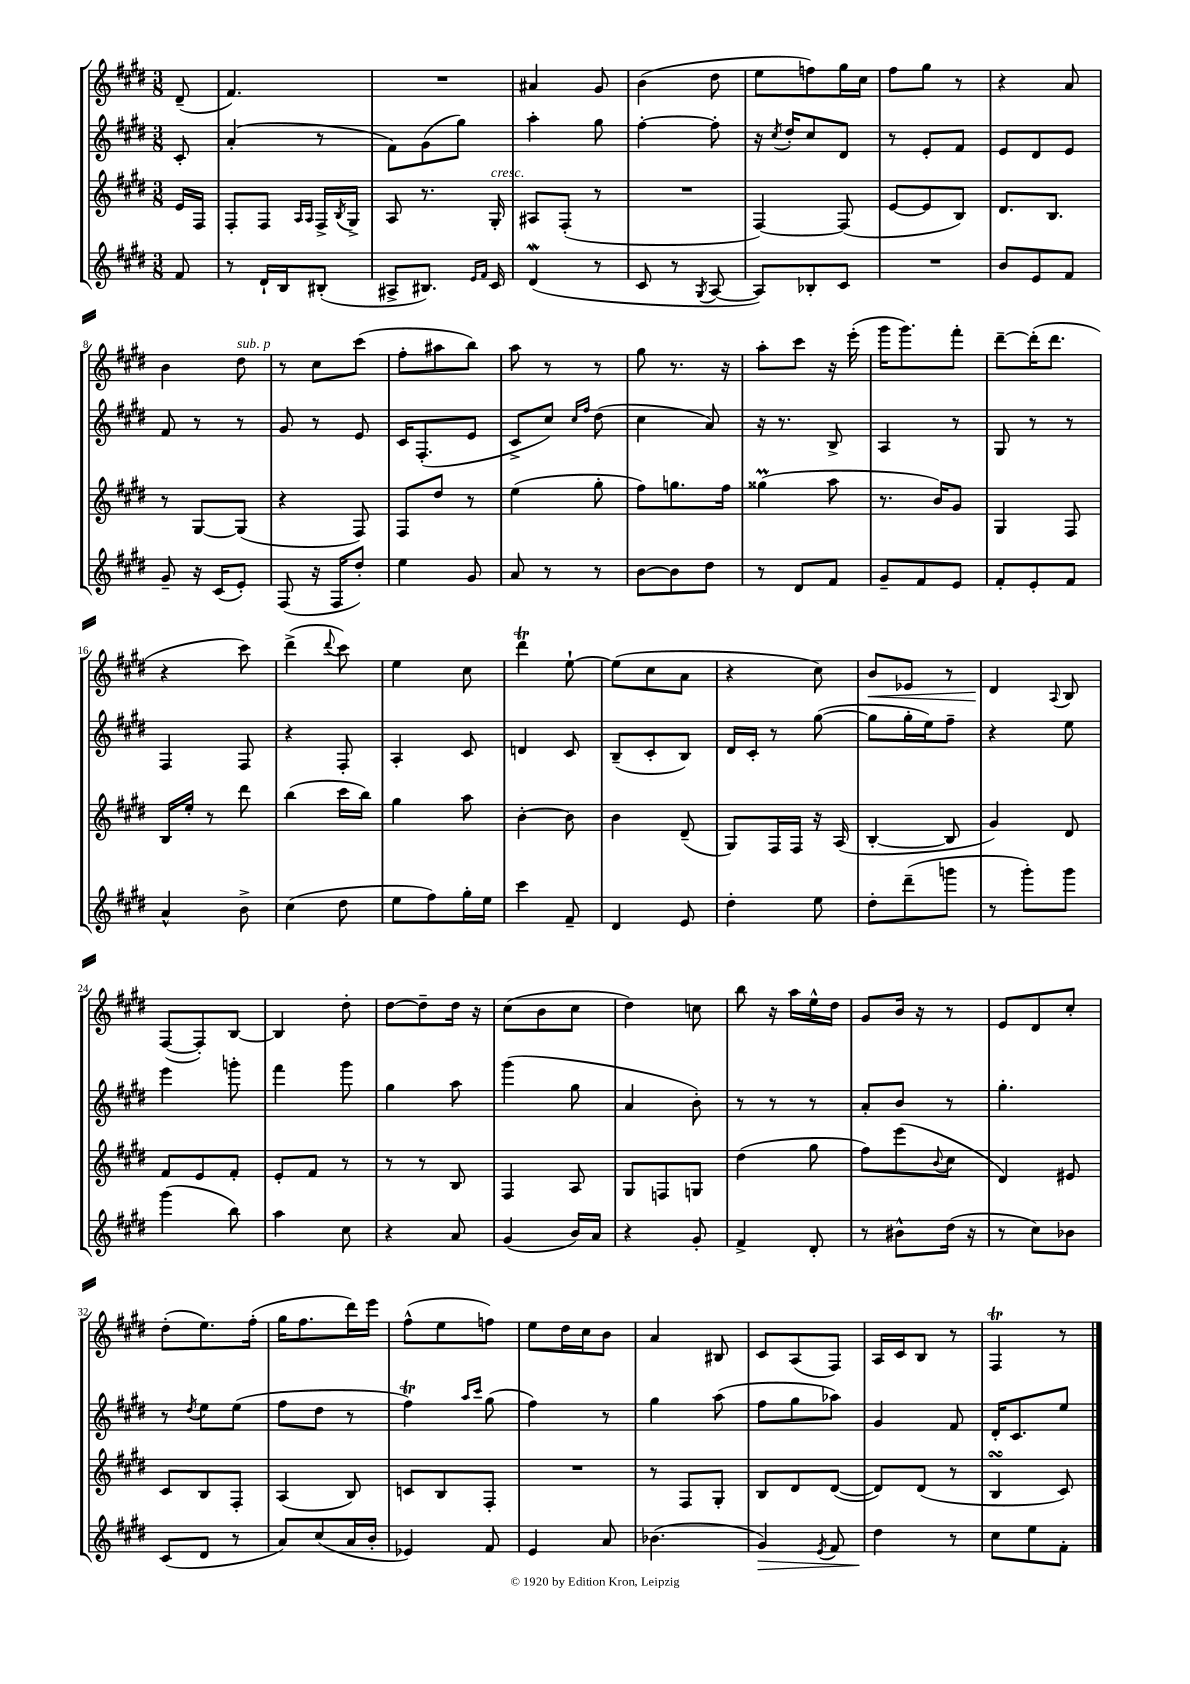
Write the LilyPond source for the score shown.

<<
\new StaffGroup <<
\new Staff = "s0" {
    \clef treble \key e \major \numericTimeSignature \time 3/8 \partial 8
    dis'8--( |
    fis'4.) |
    R4. |
    ais'4 gis'8 |
    b'4( dis''8 |
    e''8 f''8) gis''16 cis''16 |
    fis''8 gis''8 r8 |
    r4 a'8 |
    b'4 dis''8^\markup { \italic "sub. p" } |
    r8 cis''8 cis'''8( |
    fis''8-. ais''8 b''8) |
    a''8 r8 r8 |
    gis''8 r8. r16 |
    a''8-. cis'''8 r16 e'''16-.( |
    gis'''16 gis'''8.) fis'''8-. |
    dis'''8~-- dis'''16-.( dis'''8. |
    r4 cis'''8) |
    dis'''4->( \appoggiatura { dis'''8 } cis'''8) |
    e''4 cis''8 |
    dis'''4\trill e''8~-! |
    e''8( cis''8 a'8 |
    r4 cis''8) |
    b'8\< ees'8 r8 |
    dis'4\! \appoggiatura { a8 } b8 |
    fis8~( fis8-.) b8~ |
    b4 dis''8-. |
    dis''8~ dis''8-- dis''16 r16 |
    cis''8( b'8 cis''8 |
    dis''4) c''8 |
    b''8 r16 a''16 e''16-^ dis''16 |
    gis'8 b'16 r16 r8 |
    e'8 dis'8 cis''8-. |
    dis''8-.( e''8.) fis''16-.( |
    gis''16 fis''8. dis'''16) e'''16 |
    fis''8-^( e''8 f''8) |
    e''8 dis''16 cis''16 b'8 |
    a'4 bis8 |
    cis'8 a8( fis8) |
    a16 cis'16 b8 r8 |
    fis4\trill r8 \bar "|." |
}
\new Staff = "s1" {
    \clef treble \key e \major \numericTimeSignature \time 3/8 \partial 8
    cis'8-. |
    a'4-.( r8 |
    fis'8) gis'8( gis''8) |
    a''4-. gis''8 |
    fis''4~-. fis''8-. |
    r16 \acciaccatura { cis''8 } dis''16-. cis''8 dis'8 |
    r8 e'8-. fis'8 |
    e'8 dis'8 e'8 |
    fis'8 r8 r8 |
    gis'8 r8 e'8 |
    cis'16 fis8.-.( e'8 |
    cis'8-> cis''8) \grace { cis''16 fis''16 } dis''8( |
    cis''4 a'8) |
    r16 r8. b8-> |
    a4 r8 |
    gis8 r8 r8 |
    fis4 fis8 |
    r4 fis8-. |
    a4-. cis'8 |
    d'4 cis'8 |
    b8--( cis'8-. b8) |
    dis'16 cis'16-. r8 gis''8~( |
    gis''8 gis''16-. e''16) fis''8-- |
    r4 e''8 |
    e'''4 g'''8-. |
    fis'''4 gis'''8 |
    gis''4 a''8 |
    gis'''4( gis''8 |
    a'4 b'8-.) |
    r8 r8 r8 |
    a'8-. b'8 r8 |
    gis''4.-. |
    r8 \acciaccatura { dis''8 } e''8 e''8( |
    fis''8 dis''8 r8 |
    fis''4\trill) \grace { a''16 cis'''16 } gis''8( |
    fis''4) r8 |
    gis''4 a''8( |
    fis''8 gis''8 aes''8) |
    gis'4 fis'8 |
    dis'16-. cis'8. e''8 \bar "|." |
}
\new Staff = "s2" {
    \clef treble \key e \major \numericTimeSignature \time 3/8 \partial 8
    e'16 fis16 |
    fis8-. fis8 \grace { a16 a16 } fis16-> \acciaccatura { b8 } gis16-> |
    a8 r8. gis16-.^\markup { \italic "cresc." } |
    ais8 fis8-.( r8 |
    R4. |
    fis4~) fis8( |
    e'8~ e'8 b8) |
    dis'8. b8. |
    r8 gis8~ gis8( |
    r4 fis8) |
    fis8 dis''8 r8 |
    e''4( gis''8-. |
    fis''8) g''8. fis''16 |
    gisis''4\prall( a''8 |
    r8. b'16) gis'8 |
    gis4 fis8 |
    b16 e''16-. r8 dis'''8 |
    b''4( cis'''16 b''16) |
    gis''4 a''8 |
    b'4~-. b'8 |
    b'4 dis'8--( |
    gis8) fis16 fis16 r16 a16( |
    b4~-. b8 |
    gis'4) dis'8 |
    fis'8 e'8 fis'8-. |
    e'8-. fis'8 r8 |
    r8 r8 b8 |
    fis4 a8 |
    gis8 f8 g8 |
    dis''4( gis''8 |
    fis''8) e'''8( \appoggiatura { b'8 } cis''8 |
    dis'4) eis'8 |
    cis'8 b8 fis8-. |
    a4( b8) |
    c'8 b8 fis8-. |
    R4. |
    r8 fis8 gis8-. |
    b8 dis'8 dis'8~( |
    dis'8) dis'8( r8 |
    b4\turn cis'8) \bar "|." |
}
\new Staff = "s3" {
    \clef treble \key e \major \numericTimeSignature \time 3/8 \partial 8
    fis'8 |
    r8 dis'16-! b16 bis8-.( |
    ais8-> bis8.) \grace { e'16 fis'16 } cis'16 |
    dis'4\mordent( r8 |
    cis'8 r8 \acciaccatura { gis8 } a8~ |
    a8) bes8-. cis'8 |
    R4. |
    b'8 e'8 fis'8 |
    gis'8-- r16 cis'16( e'8-.) |
    fis8( r16 fis16 dis''8-.) |
    e''4 gis'8 |
    a'8 r8 r8 |
    b'8~ b'8 dis''8 |
    r8 dis'8 fis'8 |
    gis'8-- fis'8 e'8 |
    fis'8-. e'8-. fis'8 |
    a'4-^ b'8-> |
    cis''4( dis''8 |
    e''8 fis''8) gis''16-. e''16 |
    cis'''4 fis'8-- |
    dis'4 e'8 |
    dis''4-. e''8 |
    dis''8-. dis'''8--( g'''8 |
    r8 gis'''8-.) gis'''8 |
    gis'''4( b''8) |
    a''4 cis''8 |
    r4 a'8 |
    gis'4( b'16) a'16 |
    r4 gis'8-. |
    fis'4-> dis'8-. |
    r8 bis'8-^ dis''16( r16 |
    r8 cis''8) bes'8 |
    cis'8( dis'8 r8 |
    a'8) cis''8( a'16 b'16-. |
    ees'4) fis'8 |
    e'4 a'8 |
    bes'4.( |
    gis'4\>) \acciaccatura { e'8 } fis'8 |
    dis''4\! r8 |
    cis''8 e''8 fis'8-. \bar "|." |
}
>>
>>
